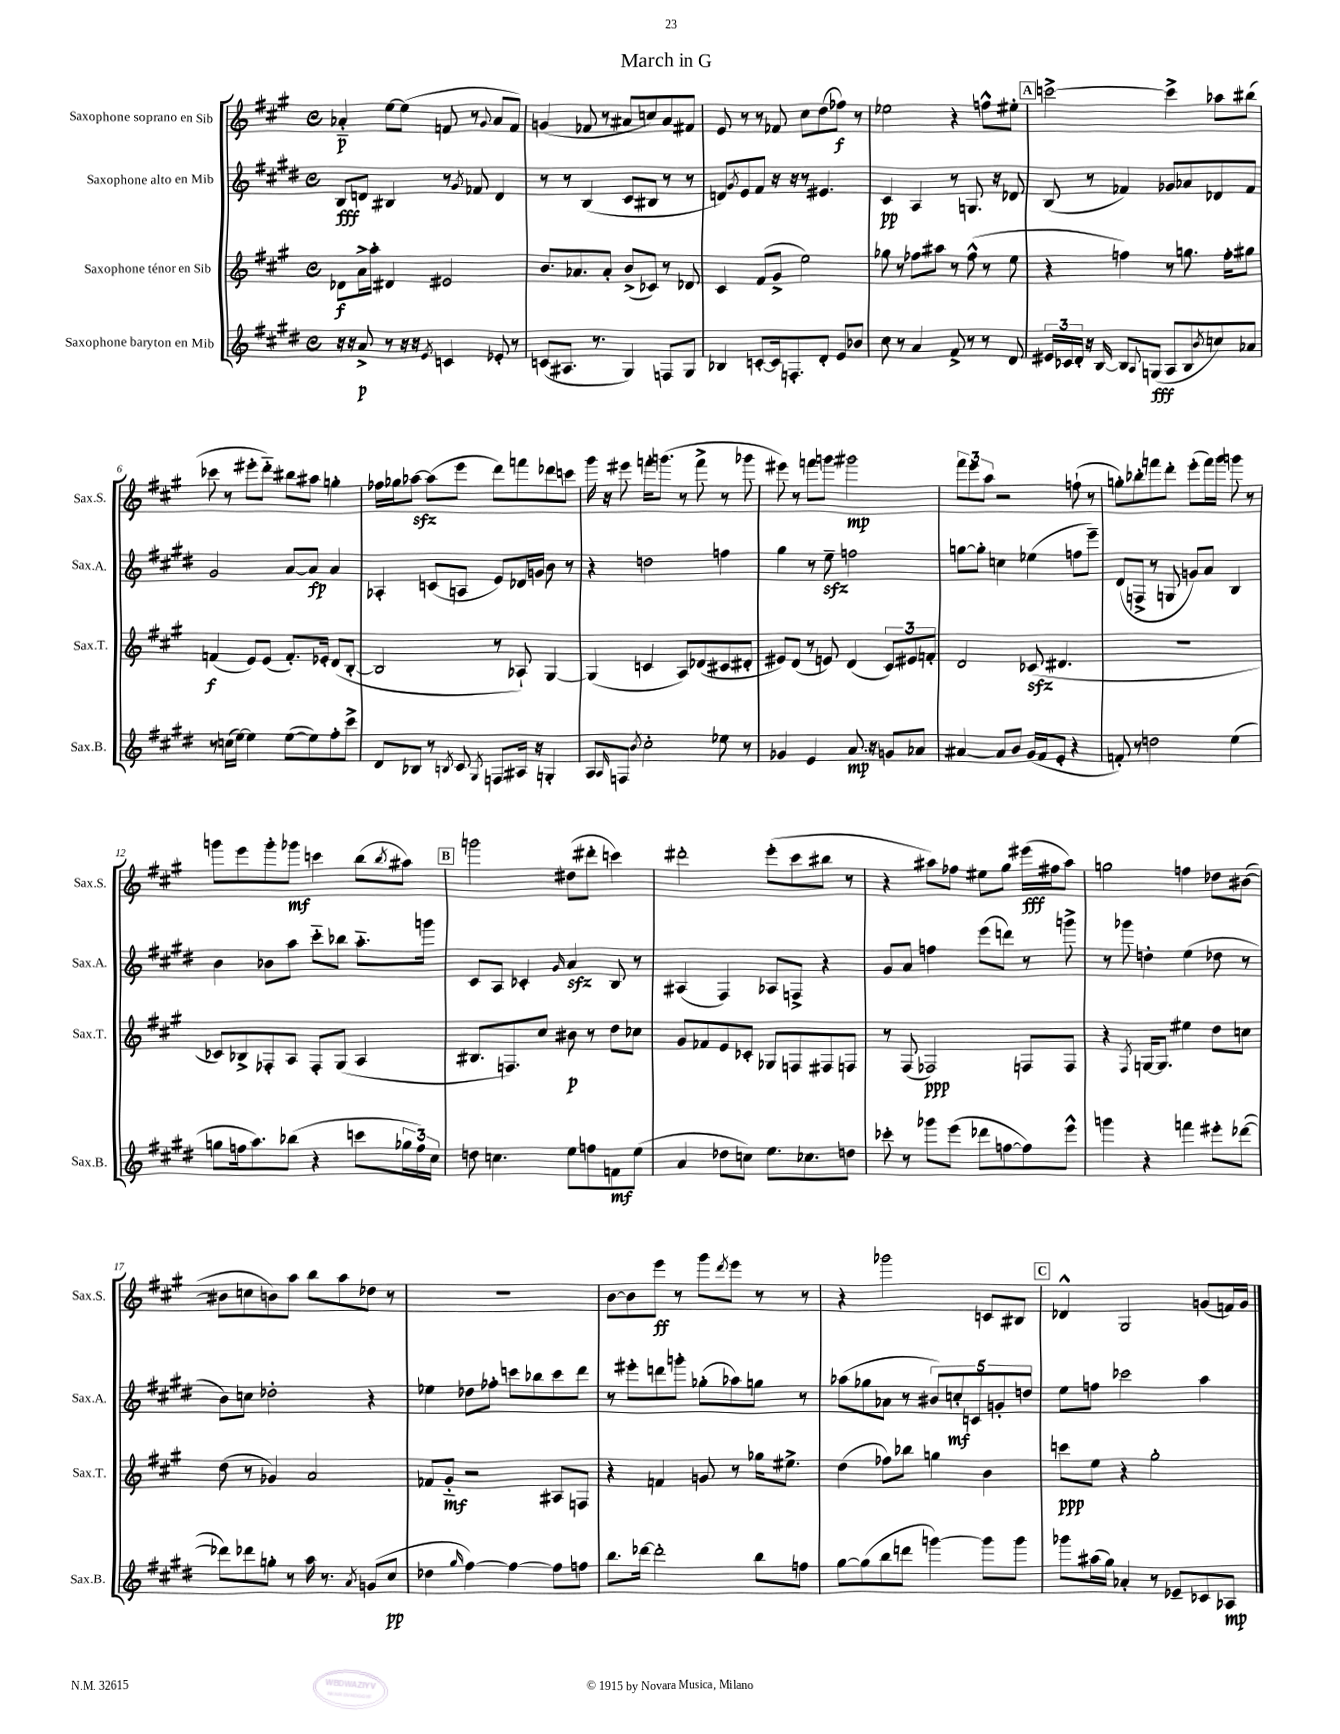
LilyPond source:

\header { title = "March in G" }
<<
\new StaffGroup <<
\new Staff = "s0" \with { instrumentName = "Saxophone soprano en Sib" shortInstrumentName = "Sax.S." } {
    \clef treble \key a \major \defaultTimeSignature \time 4/4
    aes'4-_\p e''8~ e''8( f'8 r8 \appoggiatura { gis'8 } aes'8 f'8) |
    g'4( fes'8 r8 ais'8 c''8) ais'8 fis'8 |
    e'8 r8 r8 fes'8 cis''8 d''8( fes''8\f) r8 |
    ees''2 r4 f''8-^ eis''8-. |
    \mark \markup { \box "A" } c'''2~-> c'''4-> aes''8 bis''8( |
    ces'''8 r8 eis'''8-. d'''8-_) bis''8 ais''8 g''4-. |
    fes''16 ges''16 aes''8~\sfz aes''8( e'''8 d'''8) f'''8 des'''8 c'''8 |
    gis'''16 r16 eis'''8 f'''16-. g'''8.( r8 f'''8-> r8 ges'''8 |
    eis'''8) r8 f'''8 g'''8 gis'''2\mp |
    \tuplet 3/2 { fis'''8 e'''8 a''8 } r2 f''8-!( r8 |
    g''8-.) bes''8-. f'''8 d'''8-. e'''8-.( f'''16) gis'''16 g'''8 r8 |
    g'''8 e'''8 g'''8-. ges'''8\mf c'''4 b''8( \acciaccatura { b''8 } ais''8) |
    \mark \markup { \box "B" } g'''2 dis''8( dis'''8-. c'''4) |
    dis'''2-. e'''8-.( cis'''8 bis''8 r8 |
    r4 ais''8) fes''8 eis''8 gis''8 eis'''16\fff( fis''16 ais''8) |
    g''2 f''4 des''8 bis'8~( |
    bis'8 c''8 b'8) a''8 b''8 a''8 des''8 r8 |
    R1 |
    b'8~ b'8 e'''8\ff r8 gis'''8 \acciaccatura { d'''8 } e'''8 r8 r8 |
    r4 ges'''2 c'8 bis8 |
    \mark \markup { \box "C" } des'4-^ gis2 g'8( f'16) g'16 \bar "|." |
}
\new Staff = "s1" \with { instrumentName = "Saxophone alto en Mib" shortInstrumentName = "Sax.A." } {
    \clef treble \key e \major \defaultTimeSignature \time 4/4
    b8\fff d'8 bis4 r8 \acciaccatura { gis'8 } fes'8 d'4 |
    r8 r8 b4( cis'8 bis8 r8 r8 |
    d'8) \acciaccatura { gis'8 } e'8 fis'8 r16 r16 r8 eis'4. |
    cis'4\pp a4 r8 g8. r16 des'8 |
    \mark \markup { \box "A" } b8( r8 fes'4) ges'8 aes'8 des'8 fes'8 |
    gis'2 a'8~ a'8\fp a'4 |
    aes4-. c'8( a8 e'8) des'16 g'16 b'8 r8 |
    r4 d''2 f''4 |
    gis''4 r8 e''8--\sfz f''2 |
    g''8~ g''8-. c''4 ees''4( f''8 e'''8--) |
    dis'8( f8-> r8 g8 g'8) a'8 b4 |
    b'4 bes'8 a''8 cis'''8-_ bes''8 a''8.-_ g'''16 |
    \mark \markup { \box "B" } cis'8 a8 ces'4-. \grace { gis'16 } a'4\sfz b8 r8 |
    ais4( fis4) aes8 f8-> r4 |
    gis'8 a'8 f''4 e'''8( d'''8) r8 g'''8-> |
    r8 ges'''8 d''4-. e''4( des''8 r8 |
    b'8) c''8 des''2-. r4 |
    ees''4 des''8 fes''8-. c'''8 bes''8 c'''8 dis'''8 |
    r8 eis'''8-. d'''8 g'''8-. ges''8-.( aes''8) g''8 r8 |
    aes''8( ges''8 aes'8 r8 \tuplet 5/4 { bis'8) c''8-.\mf c'8 g'8-. d''8 } |
    \mark \markup { \box "C" } e''8 f''8 ces'''2 a''4 \bar "|." |
}
\new Staff = "s2" \with { instrumentName = "Saxophone ténor en Sib" shortInstrumentName = "Sax.T." } {
    \clef treble \key a \major \defaultTimeSignature \time 4/4
    des'8\f a'16-> a''16-. dis'4 eis'2 |
    b'8. aes'8. aes'8-. b'8->( ces'8) r8 des'8 |
    cis'4 fis'8( gis'8-> e''2) |
    ges''8 r8 fes''8 ais''8 r8 fes''8-^( r8 e''8 |
    \mark \markup { \box "A" } r4 f''4) r8 g''8. f''16-. gis''8 |
    f'4\f( e'8) e'8( f'8.-.) ees'16-. d'8( b8~-. |
    b2 r8 aes8-!) gis4~ |
    gis4( c'4 a8) des'8( cis'8 dis'8-. |
    eis'8) d'8( r8 e'8) d'4( \tuplet 3/2 { cis'8) eis'8 f'8-. } |
    d'2 ces'8\sfz( dis'4. |
    R1 |
    ces'8) bes8-> fes8-. a8 fes8-. gis8( a4 |
    \mark \markup { \box "B" } bis8. f8.) cis''8 bis'8\p r8 d''8 ces''8 |
    gis'8 fes'8 e'8 ces'8-. ges8 f8 fis8 f8 |
    r8 fis8( fes2\ppp) f8 f8 |
    r4 \acciaccatura { fis8 } g16~ g8. eis''4 d''8 c''8 |
    d''8( r8 ges'4) a'2 |
    fes'8 gis'8-_\mf r2 ais8 f8 |
    r4 f'4 g'8 r8 ges''16 eis''8.-> |
    d''4( fes''8) bes''8 g''4 b'4 |
    \mark \markup { \box "C" } c'''8\ppp e''8 r4 gis''2-. \bar "|." |
}
\new Staff = "s3" \with { instrumentName = "Saxophone baryton en Mib" shortInstrumentName = "Sax.B." } {
    \clef treble \key e \major \defaultTimeSignature \time 4/4
    r16 r16 a'8->\p r8 r16 r16 \acciaccatura { e'8 } c'4 ees'8-. r8 |
    c'8( ais8. r8. gis4) f8 gis8 |
    bes4 c'8~-. c'16 f8.-. dis'8-. e'8 bes'8 |
    cis''8 r8 a'4 fis'8-> r8 r8 dis'8 |
    \mark \markup { \box "A" } \tuplet 3/2 { eis'16 ces'16 dis'16-. } r16 b16~ b8 \appoggiatura { a8 } g8\fff( a8 b8 \acciaccatura { b'8 } c''8) aes'8 |
    r8 c''16( e''16~) e''4 e''8~( e''8) fis''8-. cis'''8-> |
    dis'8 bes8 r8 \acciaccatura { b8 } cis'8 \acciaccatura { gis8 } f8 ais16 r16 g4-. |
    a8 \grace { a16 } f8 \acciaccatura { b'8 } cis''2-. ees''8 r8 |
    ges'4 e'4 a'8.\mp r16 g'8 aes'8 |
    ais'4~ ais'8 b'8 gis'16( fis'16 e'8-. r4 |
    f'8-.) r8 d''2 e''4( |
    g''8 f''16 a''8.) bes''8( r4 c'''8 \tuplet 3/2 { ges''16 f''16) cis''16 } |
    \mark \markup { \box "B" } d''8 c''4. e''8 f''8 f'8\mf e''8( |
    a'4 des''8 c''8) e''8. ces''8. d''8 |
    ces'''8-. r8 ges'''8 e'''8( des'''8 f''8~ f''8) e'''8-^ |
    g'''4 r4 f'''4 eis'''8-. des'''8~( |
    des'''8) des'''8 g''8-. r8 a''16 r8. \acciaccatura { a'8 } g'8( cis''8\pp |
    des''4 \grace { gis''16 } fis''4~) fis''4~ fis''8 f''8 |
    b''8. des'''16~ des'''2-. b''8 f''8 |
    gis''8~ gis''8( b''8 d'''8 g'''4~) g'''8 g'''8 |
    \mark \markup { \box "C" } ges'''8 ais''16( gis''16) aes'4-. r8 ees'8-- ces'8 aes8\mp \bar "|." |
}
>>
>>
